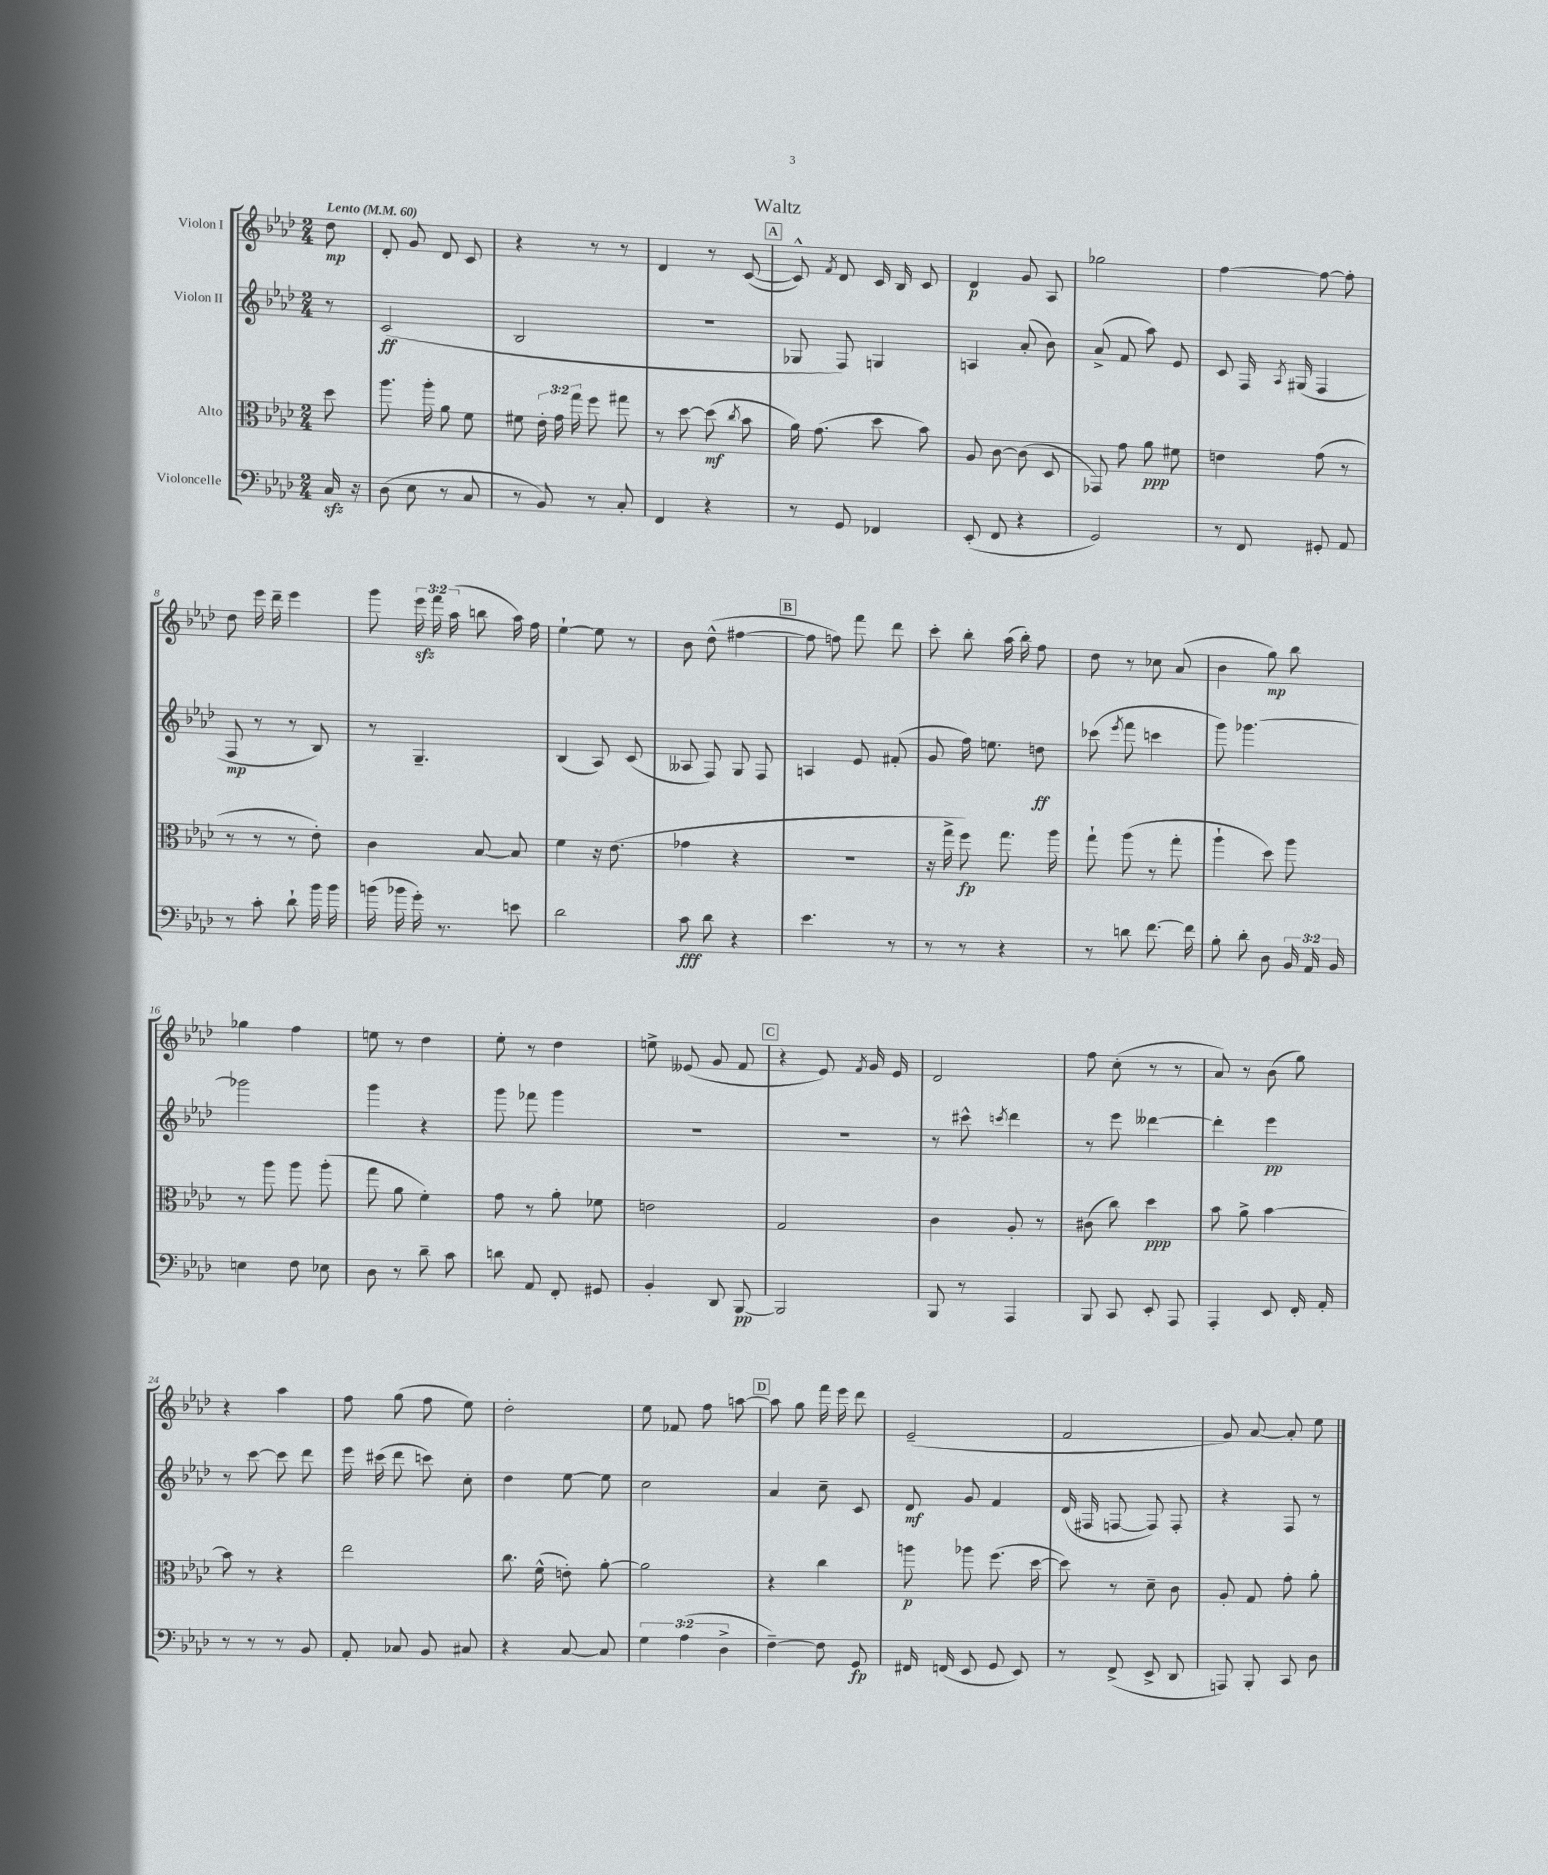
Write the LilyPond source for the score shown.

\header { title = "Waltz" }
<<
\new StaffGroup <<
\new Staff = "s0" \with { instrumentName = "Violon I" } {
    \clef treble \key aes \major \numericTimeSignature \time 2/4 \override Staff.TupletNumber.text = #tuplet-number::calc-fraction-text \partial 8 \tempo "Lento" 4 = 60
    \autoBeamOff des''8\mp |
    des'8-. g'8 des'8 c'8 |
    r4 r8 r8 |
    des'4 r8 c'8~( |
    \mark \markup { \box "A" } c'8-^) \acciaccatura { f'8 } des'8 c'16 bes16 c'8 |
    des'4\p g'8 aes8 |
    ges''2 |
    f''4~ f''8~ f''8-. |
    des''8 ees'''16 des'''16-- ees'''4 |
    g'''8 \tuplet 3/2 { ees'''16\sfz f'''16 aes''16( } b''8 aes''16) f''16 |
    ees''4~-! ees''8 r8 |
    bes'8 des''8-^( fis''4~ |
    \mark \markup { \box "B" } fis''8 f''8) f'''8 des'''8 |
    c'''8-. bes''8-. aes''16( bes''16-.) f''8 |
    des''8 r8 ces''8 aes'8( |
    bes'4 g''8\mp) bes''8 |
    ges''4 f''4 |
    e''8 r8 des''4 |
    ees''8-. r8 des''4 |
    e''8-> eeses'8( g'8 f'8 |
    \mark \markup { \box "C" } r4 ees'8) \acciaccatura { f'8 } g'16 ees'16 |
    des'2 |
    f''8 c''8-.( r8 r8 |
    aes'8) r8 bes'8( g''8) |
    r4 aes''4 |
    f''8 g''8( f''8 ees''8) |
    des''2-. |
    ees''8 fes'8 f''8 a''8~ |
    \mark \markup { \box "D" } a''8 g''8 f'''16 ees'''16 des'''8 |
    ees'2--( |
    f'2 |
    g'8) aes'8~ aes'8-. ees''8 \bar "|." |
}
\new Staff = "s1" \with { instrumentName = "Violon II" } {
    \clef treble \key aes \major \numericTimeSignature \time 2/4 \partial 8
    \autoBeamOff r8 |
    c'2\ff( |
    bes2 |
    R2 |
    \mark \markup { \box "A" } ges8 f8) g4 |
    a4 aes'8-.( bes'8) |
    aes'8->( f'8 aes''8) ees'8 |
    c'8 f16 \acciaccatura { aes8 } gis16( f4 |
    f8\mp r8 r8 bes8) |
    r8 g4.-- |
    bes4( aes8) c'8( |
    aeses8 f8) g8 f8 |
    \mark \markup { \box "B" } a4 ees'8 fis'8-.( |
    g'8 f''16) e''8. d''8\ff |
    ces'''8( \acciaccatura { ees'''8 } f'''8 c'''4 |
    g'''8) ges'''4.~ |
    ges'''2 |
    g'''4 r4 |
    g'''8 fes'''8 g'''4 |
    R2 |
    \mark \markup { \box "C" } R2 |
    r8 cis'''8-^ \acciaccatura { c'''8 } des'''4 |
    r8 ees'''8 deses'''4~ |
    deses'''4-. ees'''4\pp |
    r8 c'''8~ c'''8 des'''8 |
    ees'''16 cis'''16( des'''8 c'''8) c''8-. |
    des''4 ees''8~ ees''8 |
    c''2 |
    \mark \markup { \box "D" } aes'4 c''8-- c'8 |
    des'8\mf g'8 f'4 |
    des'16( fis16 f8~ f8) f8-. |
    r4 f8 r8 \bar "|." |
}
\new Staff = "s2" \with { instrumentName = "Alto" } {
    \clef alto \key aes \major \numericTimeSignature \time 2/4 \override Staff.TupletNumber.text = #tuplet-number::calc-fraction-text \partial 8
    \autoBeamOff des''8 |
    aes''8. aes''16-. aes'8 f'8 |
    fis'8 \tuplet 3/2 { ees'16-. g'16 g''16 } f''8 gis''8 |
    r8 des''8~ des''8\mf( \acciaccatura { c''8 } bes'8 |
    \mark \markup { \box "A" } aes'16) g'8.( des''8 bes'8) |
    aes8 c'8~ c'8( des8 |
    ges,8) g'8 aes'8\ppp fis'8 |
    e'4 g'8( r8 |
    r8 r8 r8 ees'8-.) |
    c'4 bes8~ bes8 |
    f'4 r16 ees'8.( |
    ges'4 r4 |
    \mark \markup { \box "B" } R2 |
    r16 g''16-> f''8\fp) g''8. aes''16 |
    g''8-! aes''8( r8 g''8-. |
    aes''4-! des''8) aes''8 |
    r8 aes''8 aes''8 aes''8-.( |
    g''8 aes'8 f'4-.) |
    g'8 r8 aes'8-. fes'8 |
    e'2 |
    \mark \markup { \box "C" } g2 |
    c'4 aes8-. r8 |
    cis'8( c''8) des''4\ppp |
    bes'8 aes'8-> bes'4~ |
    bes'8 r8 r4 |
    ees''2 |
    c''8. f'16-^( e'8-.) aes'8~-. |
    aes'2 |
    \mark \markup { \box "D" } r4 c''4 |
    a''8\p aes''8 f''8.( des''16~ |
    des''8) r8 des'8-- c'8 |
    aes8-. g8 g'8-. aes'8-. \bar "|." |
}
\new Staff = "s3" \with { instrumentName = "Violoncelle" } {
    \clef bass \key aes \major \numericTimeSignature \time 2/4 \override Staff.TupletNumber.text = #tuplet-number::calc-fraction-text \partial 8
    \autoBeamOff c16\sfz r16 |
    des8( ees8 r8 c8 |
    r8 bes,8) r8 c8-. |
    f,4 r4 |
    \mark \markup { \box "A" } r8 g,8 fes,4 |
    ees,8-.( f,8 r4 |
    g,2) |
    r8 f,8 gis,8-. aes,8 |
    r8 c'8-. des'8-! bes'16 bes'16 |
    b'16( bes'16 g'16-.) r8. e'8 |
    des'2 |
    c'8\fff des'8 r4 |
    \mark \markup { \box "B" } ees'4. r8 |
    r8 r8 r4 |
    r8 d'8 f'8.~ f'16 |
    bes8-. des'8-. des8 \tuplet 3/2 { bes,16 aes,16 bes,16 } |
    e4 f8 ees8 |
    des8 r8 des'8-- c'8 |
    d'8 aes,8 f,8-. gis,8 |
    bes,4-. des,8 bes,,8~\pp |
    \mark \markup { \box "C" } bes,,2 |
    bes,,8 r8 aes,,4 |
    bes,,8 c,8 ees,8-. aes,,8 |
    aes,,4-. ees,8 f,16-. aes,16-. |
    r8 r8 r8 bes,8 |
    aes,8-. ces8 bes,8 cis8 |
    r4 c8~ c8 |
    \tuplet 3/2 { g4 aes4( des4-> } |
    \mark \markup { \box "D" } f4~--) f8 g,8\fp |
    fis,16 f,16( ees,8 g,8 ees,8) |
    r8 f,8->( ees,8-> des,8 |
    a,,8) bes,,8-. c,8 des8 \bar "|." |
}
>>
>>
